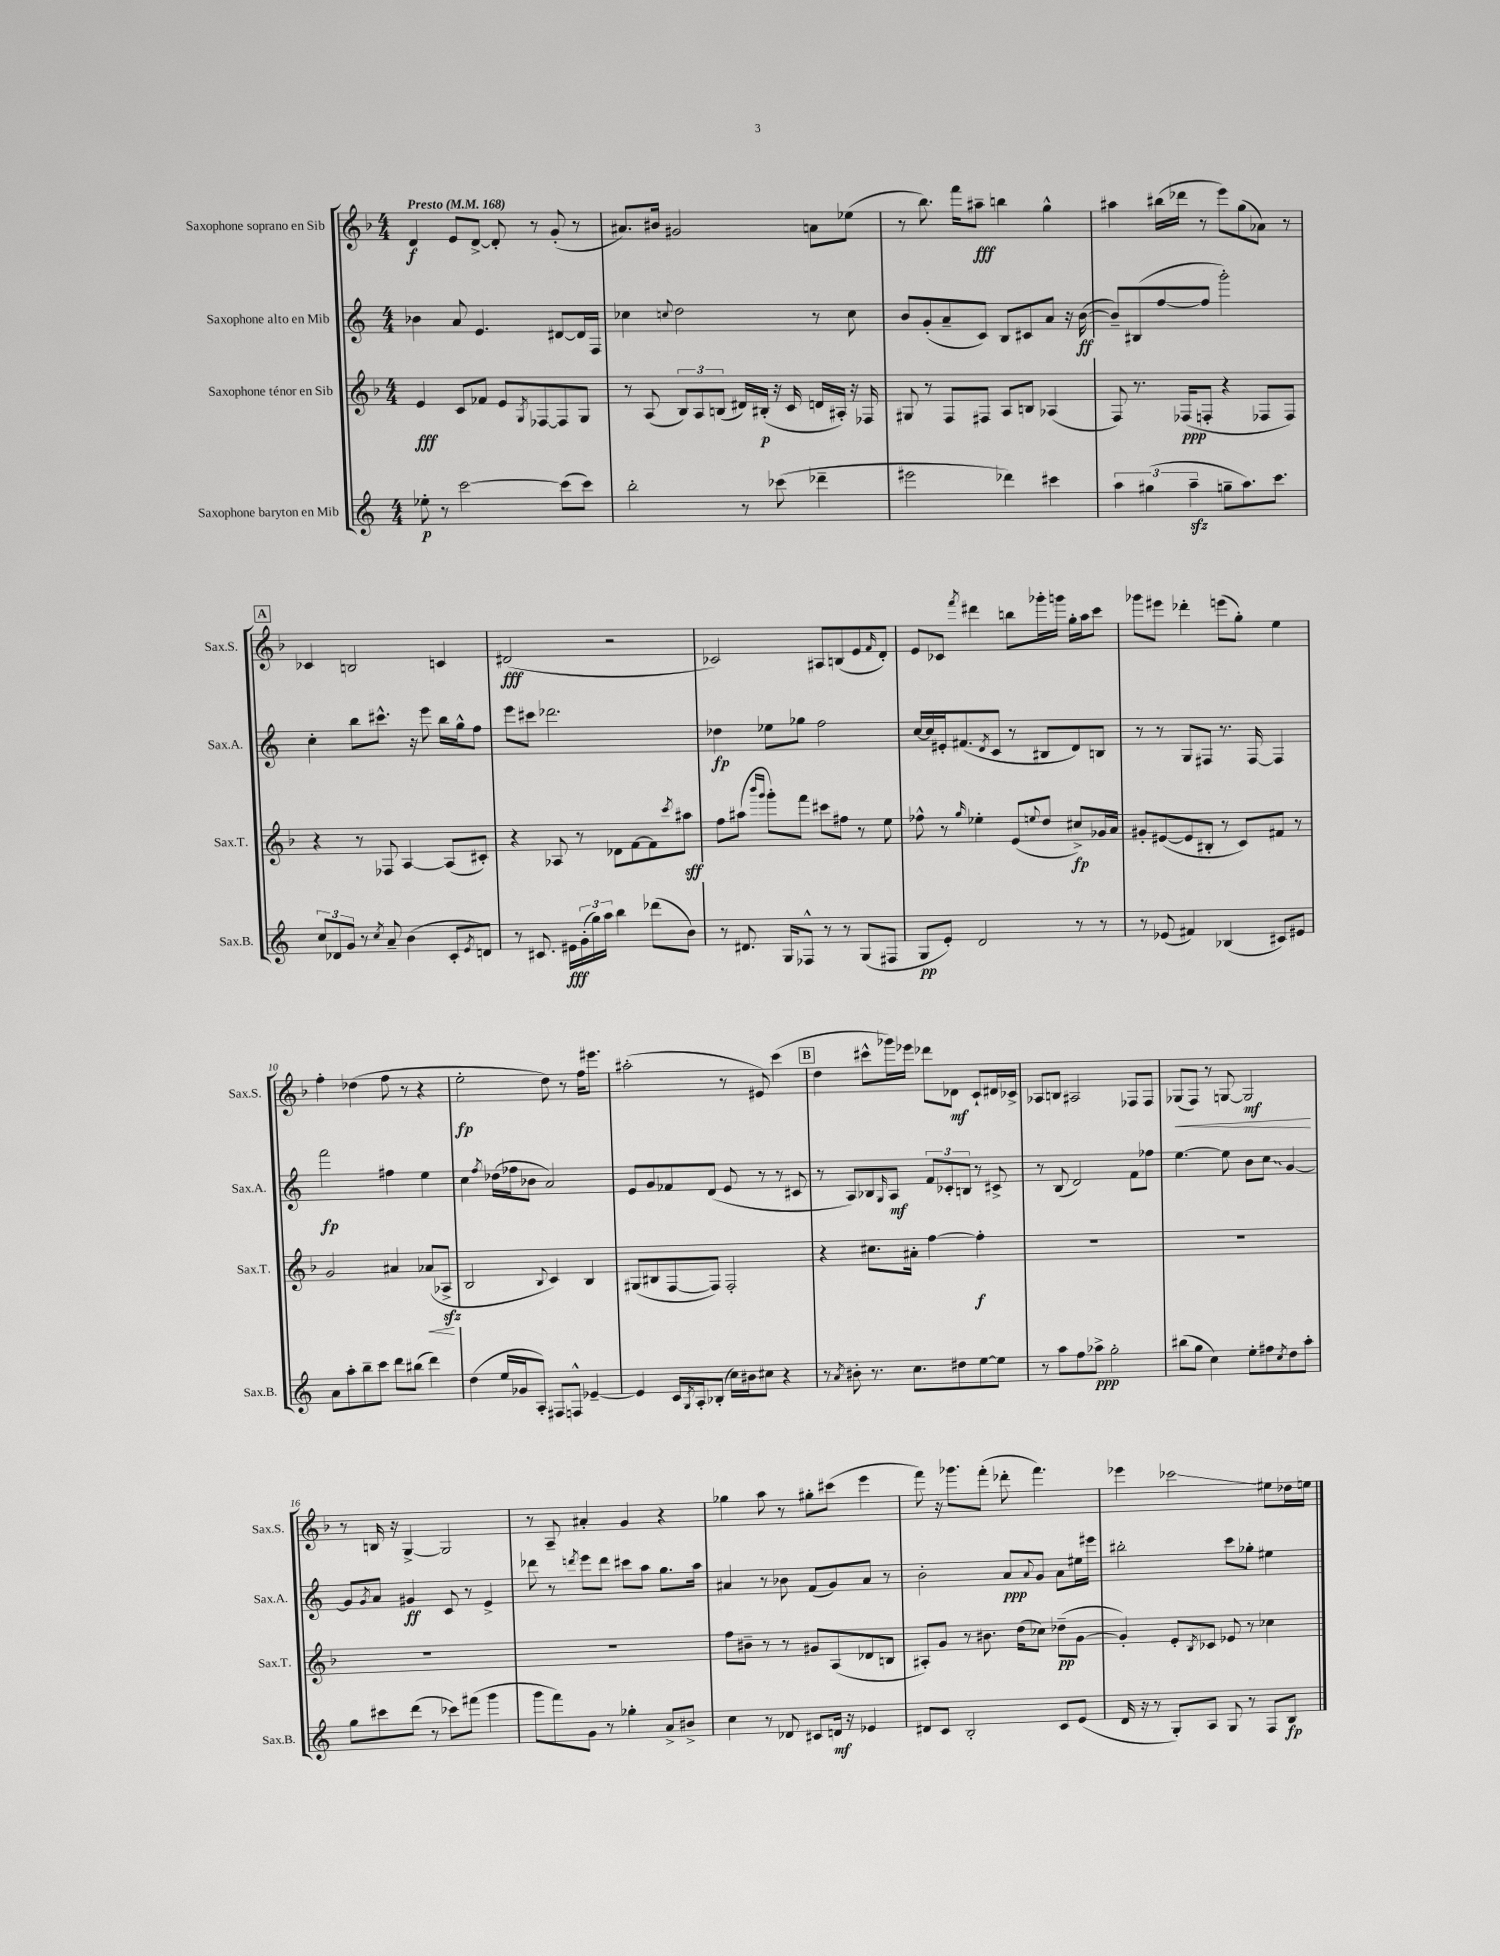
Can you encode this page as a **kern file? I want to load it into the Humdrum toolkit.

**kern	**kern	**kern	**kern
*staff4	*staff3	*staff2	*staff1
*clefG2	*clefG2	*clefG2	*clefG2
*k[]	*k[b-]	*k[]	*k[b-]
*M4/4	*M4/4	*M4/4	*M4/4
*MM168	*MM168	*MM168	*MM168
8ee-'	4e	4b-	4d
8r	.	.	.
[2ccc	8c	8a	8e
.	8f-	4.e	[8d^
.	8e	.	8d']
.	8qG	.	.
.	[8F-	.	8r
(8ccc]	8F-]	[8d#	(8g'
8ccc)	8G	16d#]	8r
.	.	16F	.
=	=	=	=
2bb'	8r	4cc-	8.a#)
.	(8A	.	.
.	.	.	16b#
.	.	8qqcc	.
.	12B-)	2dd	2g#
.	12A	.	.
.	(12B	.	.
8r	16d#)	.	.
.	(16B#'	.	.
(8ccc-	16r	.	.
.	16c	.	.
4ddd-~	16d	8r	8a
.	16A#')	.	.
.	16r	8cc	(8ee-
.	16F-	.	.
=	=	=	=
2eee#	8G#	8b	8r
.	8r	(8g'	8.bb-)
.	8F	8a~	.
.	.	.	16fff
.	8F#	8c)	8aa#~
4ddd-)	8A	8B	4bb
.	8B	8c#	.
4ccc#	(4A-	8a	4gg^^
.	.	16r	.
.	.	([16b	.
=	=	=	=
6aa	8F)	8b~])	4aa#
.	8.r	(8B#	.
(6gg#	.	.	.
.	.	[8ff	(16bb#
.	(16F-	.	16ddd-
6aa~	.	.	.
.	8F'	8ff]	8r
8gg~	4r	2ggg')	8eee)
8.aa)	.	.	(8gg
.	8F-	.	8a-)
8.ccc	.	.	.
.	8F-)	.	8r
=	=	=	=
12cc	4r	4cc'	4c-
12d-	.	.	.
12g	.	.	.
8r	8r	8bb	2B
8qcc	.	.	.
8a~	8F-	8.ccc#^^	.
(4b	[4A	.	.
.	.	16r	.
.	.	8eee	.
8c'	(8A]	16bb	4c
.	.	16gg^^	.
8qe	.	.	.
8d)	8c#')	8ff	.
=	=	=	=
8r	4r	8eee	(2d#
8.c#	.	8ccc#	.
.	8A-	2.ddd-	.
16e#	.	.	.
(24g'	8r	.	.
24gg)	.	.	.
24aa	.	.	.
4bb	8d-	.	2r
.	[8f	.	.
(8ddd-	8f]	.	.
.	8qccc	.	.
8b)	8aa#	.	.
=	=	=	=
8r	8ff	4dd-	2c-)
8.d#	(8aa#	.	.
.	16qqbbb-	.	.
.	16qqggg	.	.
.	8ggg')	8ee-	.
16G	.	.	.
8F-^^	8fff	8gg-	.
8r	8ccc#	2ff	8A#
8r	8ff#	.	(8B
(8G	8r	.	8e
.	.	.	16qqf
8F#	8ee	.	8d')
=	=	=	=
8G	8ff-^^	[16cc	8e
.	.	16cc]	.
8e')	8r	16e#'	8c-
.	.	(8.f#	.
.	16qqgg	.	8qfff
2d	4ee-'	.	4ddd#
.	.	8qd	.
.	.	8c	.
.	(8e	8r	8bb
.	8qqee	.	.
.	8dd	8B#	16ggg-'
.	.	.	16ggg
8r	8cc#^)	8d)	16gg'
.	.	.	16aa
8r	16g-	8B	8ccc
.	16a	.	.
=	=	=	=
8r	8g#'	8r	8ggg-
(8e-	([8e#	8r	8eee#
4f#)	8e#]	8G	4ddd-'
.	8B#'	8F#	.
(4B-	8r	8.r	(8eee
.	8c)	.	8gg')
.	.	[16F#	.
8c#)	8f#	4F#]	4ee
8e#	8r	.	.
=	=	=	=
8a	2g	2fff	4ff'
8aa'	.	.	.
8bb~	.	.	(4dd-
8ccc	.	.	.
8ddd	4a#	4ff#	8ff
(8bb#	.	.	8r
4ddd)	(8a-	4ee	4r
.	8A-^	.	.
=	=	=	=
(4dd	2B-	4cc	2ee'
.	.	8qff	.
16ee	.	(16dd-	.
16g-	.	16ff-	.
8A')	.	8b-	.
.	8qqB-	.	.
8F#	4c)	2a)	8dd)
8F^^	.	.	8r
[4e-~	4B-	.	16ff
.	.	.	8.eee#
=	=	=	=
4e-]	(8G#	8e	(2aa#'
.	8B#	8g	.
16c	[8F	8f-	.
8qG	.	.	.
16A'	.	.	.
(8B-'	8F])	(8d	.
16cc)	2F'	8e	8r
16b#	.	.	.
8cc#	.	8r	8e#)
4r	.	8r	(4ccc
.	.	8c#	.
=	=	=	=
8r	4r	8r	4dd
8qa	.	.	.
8b#'	.	8A)	.
8.r	8.cc#	8B-	8ccc#^^
.	.	16qqG	.
.	.	8A	16ggg-)
8.cc	16a#'	.	16eee-
.	[4ff	12f	8ddd-
.	.	12c-'	.
8dd#	.	.	8d-
.	.	12B	.
[8ee	4ff']	8r	8c`
8ee]	.	8c#^	16d#
.	.	.	16c-^
=	=	=	=
8r	1r	8r	8A-
8aa	.	(8B	8B
8ff	.	2d)	2A#
8aa-^	.	.	.
2gg'	.	.	.
.	.	8f	8F-
.	.	8ff-	8F-
=	=	=	=
(8bb#	1r	[4.ee	(8G-
8gg	.	.	8F)
4cc)	.	.	8r
.	.	8ee]	[8G
8ee'	.	8b	2G]
8ff#	.	8cc	.
8qcc	.	.	.
8dd	.	[4g	.
8aa'	.	.	.
=	=	=	=
8gg	1r	8g]	8r
.	.	8qg	.
8ccc#	.	8a	16B
.	.	.	16r
(8ddd	.	4g#	[4G^
8r	.	.	.
8ccc-)	.	8c	2G]
(8fff#	.	8r	.
4ggg	.	4e^	.
=	=	=	=
8ggg	1r	8ddd-	8r
8fff)	.	8r	8A~
.	.	8qddd	.
8g	.	8eee	4a#'
8r	.	8ddd	.
4gg-'	.	8ccc#	4g
.	.	8aa	.
8a^	.	8.gg	4r
8b#^	.	.	.
.	.	16aa	.
=	=	=	=
4cc	8ff	4a#	4gg-
.	8b#~	.	.
8r	8r	8r	8aa
8d-	8r	8b-	8r
8c#	8g#	(8f	8gg#'
16d	(8A	8g)	(8ccc#
16r	.	.	.
4e-	8d-	8a#	4eee
.	8B	8r	.
=	=	=	=
8d#	8A#')	2b'	8fff)
8c	8g	.	16r
.	.	.	8.ggg-
2B'	8r	.	.
.	8.b#	.	(8fff'
.	.	8a	8ddd-'
.	(16dd	.	.
.	.	8qqa	.
.	8cc-)	8g	4.fff)
8c	(8dd-~	8a	.
(8e	[8g	16ee#	.
.	.	16eee#	.
=	=	=	=
16d	4g'])	2bb#'	4eee-
16r	.	.	.
8r	.	.	.
8G')	8e'	.	2ccc-
.	8qB-	.	.
8A	8c-	.	.
8G	8e-	8ccc	.
8r	8r	8gg-'	.
8F	4cc-	4ee#	8ee#
8B	.	.	16dd-
.	.	.	16ee
==	==	==	==
*-	*-	*-	*-
